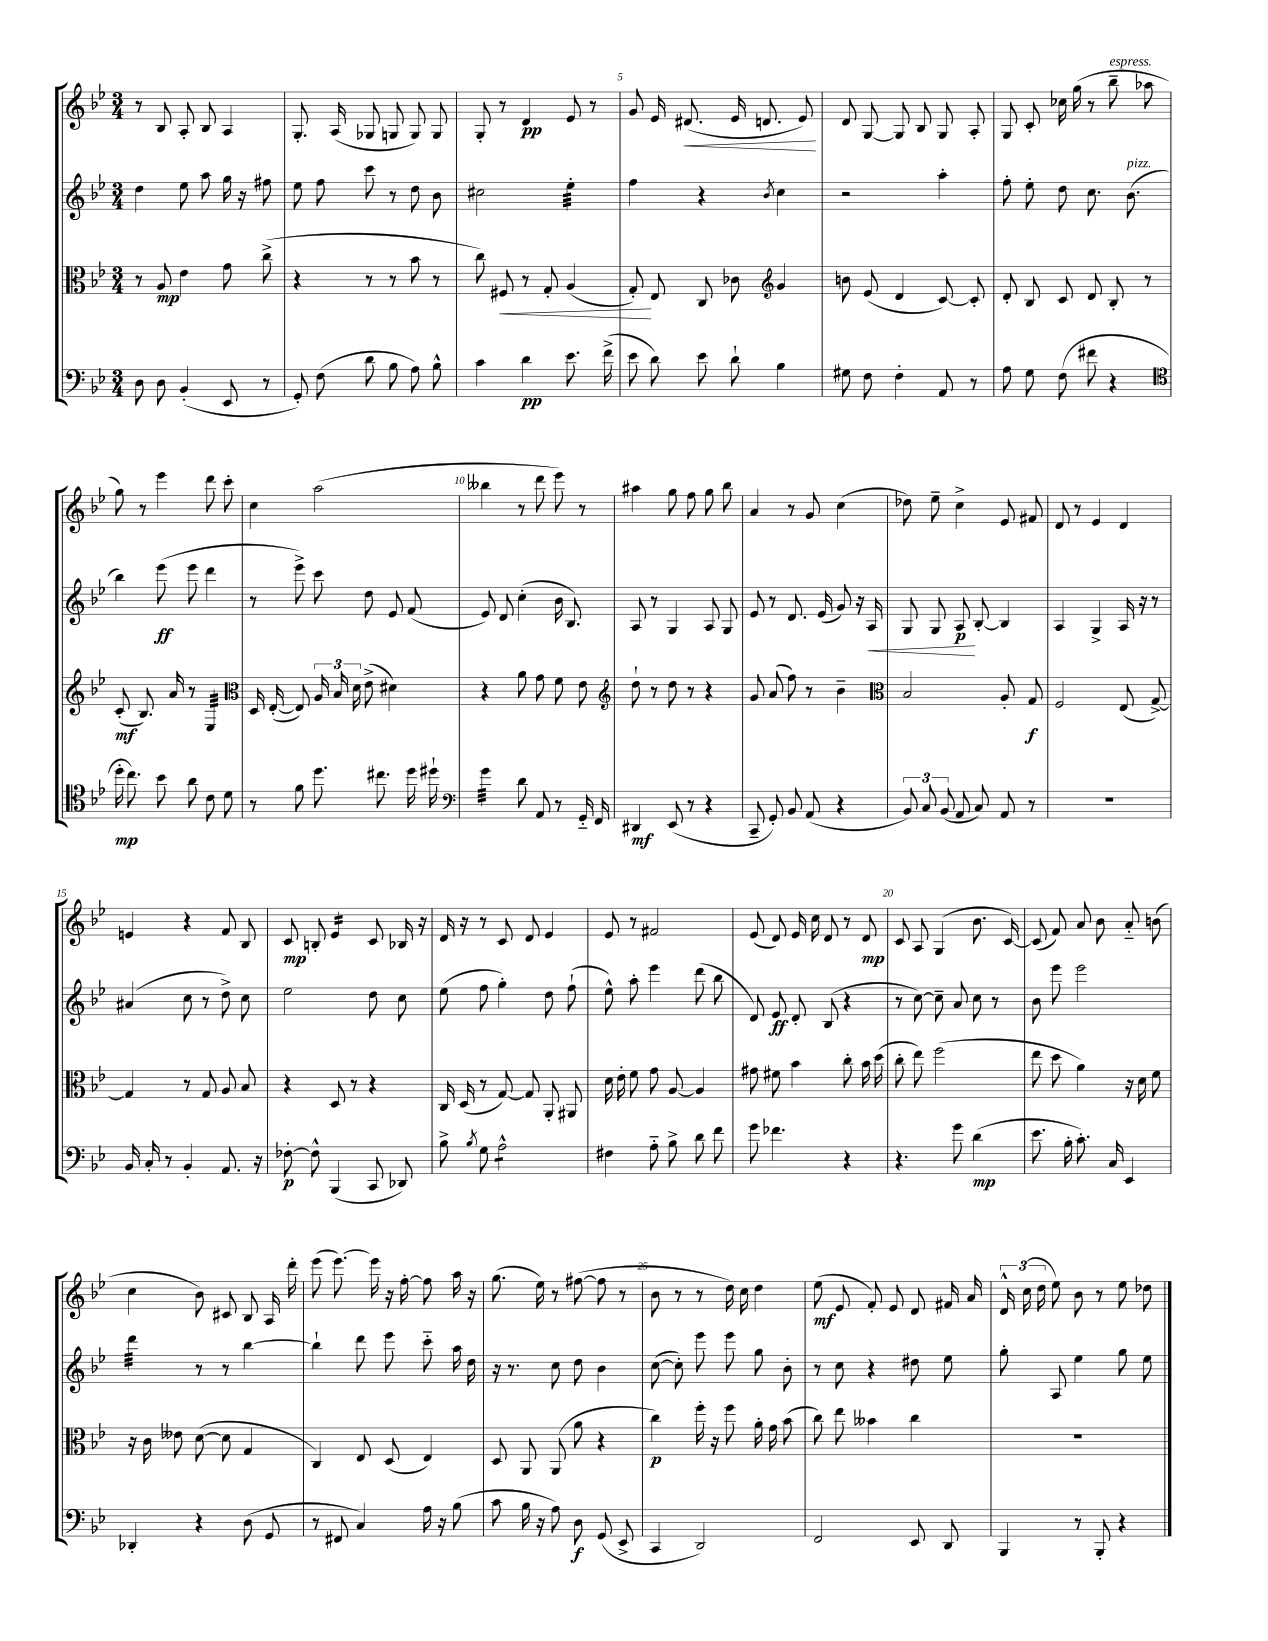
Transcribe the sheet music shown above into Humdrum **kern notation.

**kern	**kern	**kern	**kern
*staff4	*staff3	*staff2	*staff1
*clefF4	*clefC3	*clefG2	*clefG2
*k[b-e-]	*k[b-e-]	*k[b-e-]	*k[b-e-]
*M3/4	*M3/4	*M3/4	*M3/4
8D\	8r	4dd\	8r
8D\	8A/	.	8B-/
(4BB-'/	4e-\	8ee-\	8A'/
.	.	8aa\	8B-/
8EE-/	8g\	16gg\	4A/
.	.	16r	.
8r	(8cc^\	8ff#\	.
=	=	=	=
8GG'/)	4r	8ee-\	8.G'/
(8F\	.	8ff\	.
.	.	.	(16A/
8d\	8r	8ccc\	8G-/
8B-\	8r	8r	8G/
8A\)	8b-\	8dd\	8G/)
8B-^^\	8r	8b-\	8G/
=	=	=	=
4c\	8cc\)	2cc#\	8G'/
.	8F#/	.	8r
4d\	8r	.	4d/
.	8G'/	.	.
8.e-\	(4A/	4ee-'\	8e-/
.	.	.	8r
(16f^\	.	.	.
=	=	=	=
8e-\	8G'/)	4ff\	8g/
8d\)	8E-/	.	16e-/
.	.	.	(8.d#/
8e-\	8C/	4r	.
8d`\	8c-\	.	16e-/
.	.	.	8.d/
*	*clefG2	*	*
.	.	8qb-/	.
4B-\	4g/	4cc\	.
.	.	.	8e-/)
=	=	=	=
8G#\	8b\	2r	8d/
8F\	(8e-/	.	[8G/
4F'\	4d/	.	8G/]
.	.	.	8B-/
8AA/	[8c/)	4aa'\	8G/
8r	8c'/]	.	8A'/
=	=	=	=
8A\	8d'/	8ff'\	8G/
8G\	8B-/	8ee-'\	8c'/
(8F\	8c/	8dd\	16cc-\
.	.	.	(16gg\
8f#\	8d/	8.cc\	8r
4r	8B-'/	.	8bb-~\
.	.	(8.b-\	.
.	8r	.	8aa-\
=	=	=	=
*clefC4	*	*	*
16dd'\	(8c'/	4bb-\)	8gg\)
8.cc\)	.	.	.
.	8.B-/)	.	8r
8b-\	.	(8eee-\	4eee-\
.	16a/	.	.
8a\	8r	8eee-\	.
*	*clefC3	*	*
8c\	4E-/	4ddd\	8ddd\
8d\	.	.	8ccc'\
=	=	=	=
8r	16D/	8r	4cc\
.	([16E-'/	.	.
8f\	8E-/])	8eee-^\)	.
8.dd\	24A/	8ccc\	(2aa\
.	24B-/	.	.
.	24d\	.	.
.	(8e-^\	8dd\	.
8.cc#\	.	.	.
.	4d#\)	8e-/	.
16dd\	.	(8f/	.
16dd#`\	.	.	.
=	=	=	=
*clefF4	*	*	*
4g\	4r	8e-/)	4bb--\
.	.	8d/	.
8d\	8a\	(4cc'\	8r
8AA/	8g\	.	8ddd\
8r	8f\	16b-\	8eee-\)
.	.	8.B-/)	.
16GG'~/	8e-\	.	8r
16FF/	.	.	.
=	=	=	=
*	*clefG2	*	*
4DD#/	8dd`\	8A/	4aa#\
.	8r	8r	.
(8EE-/	8dd\	4G/	8gg\
8r	8r	.	8ff\
4r	4r	8A/	8gg\
.	.	8G/	8bb-\
=	=	=	=
8CC~/	8g/	8e-/	4a/
8GG'/)	(8a/	8r	.
8BB-/	8ff\)	8.d/	8r
(8AA/	8r	.	8g/
.	.	(16e-/	.
4r	4b-~\	8g/)	(4cc\
.	.	16r	.
.	.	16A/	.
=	=	=	=
*	*clefC3	*	*
12BB-/)	2B-/	8G/	8dd-\)
12C/	.	.	.
.	.	8G/	8ee-~\
(12BB-/	.	.	.
8AA/	.	8A/	4cc^\
8C/)	.	[8B-'/	.
8AA/	8A'/	4B-/]	8e-/
8r	8G/	.	8f#/
=	=	=	=
2.r	2F/	4A/	8d/
.	.	.	8r
.	.	4G^/	4e-/
.	(8E-/	16A/	4d/
.	.	16r	.
.	[8G^/)	8r	.
=	=	=	=
16BB-/	4G/]	(4a#/	4e/
16C'/	.	.	.
8r	.	.	.
4BB-'/	8r	8cc\	4r
.	8G/	8r	.
8.AA/	8A/	8dd^\)	8f/
.	8B-/	8cc\	8B-/
16r	.	.	.
=	=	=	=
[8F-'\	4r	2ee-\	8c/
8F-^^\]	.	.	8B'/
(4BBB-/	8D/	.	4e-/
.	8r	.	.
8CC/	4r	8dd\	8c/
8DD-/)	.	8cc\	16B-/
.	.	.	16r
=	=	=	=
8B-^\	16C/	(8ee-\	16d/
.	(16D/	.	16r
8qB-/	.	.	.
8G\	8r	8ff\	8r
2A^^\	[8G/)	4gg'\)	8c/
.	8G/]	.	8d/
.	8AA'/	8dd\	4e-/
.	8AA#/	(8ff`\	.
=	=	=	=
4F#\	16d\	8ee-^^\)	8e-/
.	16e-'\	.	.
.	8f\	8aa'\	8r
8A'~\	8g\	4eee-\	2f#/
8B-^\	[8A/	.	.
8d\	4A/]	(8ddd\	.
8f\	.	8bb-\	.
=	=	=	=
8g\	8g#\	8d/)	(8e-/
4.f-\	8f#\	8e-/	8d/)
.	4b-\	8d'/	16e-/
.	.	.	16cc\
.	.	(8B-/	8d/
4r	8cc'\	4r	8r
.	16b-\	.	8d/
.	(16dd\	.	.
=	=	=	=
4.r	8cc'\	8r	8c/
.	8ee-\)	[8cc\)	8A/
.	(2ff\	8cc~\]	(4G/
8g\	.	8a/	.
(4d\	.	8cc\	8.b-\
.	.	8r	.
.	.	.	[16c/)
=	=	=	=
8.e-\	8ee-\	8b-\	(8c/]
.	8dd\	8eee-\	8f/)
16B-'\	.	.	.
8.c'\)	4a\)	2eee-\	8a/
.	.	.	8b-\
16C/	.	.	.
4EE-/	16r	.	8a'~/
.	16d\	.	.
.	8f\	.	(8b\
=	=	=	=
4DD-'/	16r	4ddd\	4cc\
.	16c\	.	.
.	8e--\	.	.
4r	([8d\	8r	8b-\)
.	8d\]	8r	8c#/
(8D\	4G/	[4bb-\	8B-/
8GG/	.	.	16A/
.	.	.	16ddd'\
=	=	=	=
8r	4C/)	4bb-`\]	(8eee-\
8FF#/	.	.	[8.eee-\)
4C/)	8E-/	8ddd\	.
.	.	.	16eee-\]
.	(8D/	8eee-\	16r
.	.	.	[16ff'\
16A\	4E-/)	8ccc'~\	8ff\]
16r	.	.	.
(8B-\	.	16aa\	16aa\
.	.	16dd\	16r
=	=	=	=
8c\	8D/	16r	(8.gg\
.	.	8.r	.
16B-\	8AA/	.	.
16r	.	.	16ee-\)
8A\)	(8AA/	8cc\	8r
8D\	8a\	8dd\	([8ff#\
(8GG/	4r	4b-\	8ff#\]
8EE-^/	.	.	8r
=	=	=	=
4CC/	4cc\)	([8cc\	8b-\
.	.	8cc'\])	8r
2DD/)	16ff'\	8eee-\	8r
.	16r	.	.
.	8ff\	8eee-\	16dd\)
.	.	.	16cc\
.	16a'\	8gg\	4dd\
.	16g\	.	.
.	(8b-\	8b-'\	.
=	=	=	=
2FF/	8cc\)	8r	(8ee-\
.	8ee-\	8cc\	8e-/
.	4b--\	4r	8f'/)
.	.	.	8e-/
8EE-/	4cc\	8dd#\	8d/
8DD/	.	8ee-\	16f#/
.	.	.	16a/
=	=	=	=
4BBB-/	2.r	8gg'\	24d^^/
.	.	.	(24cc\
.	.	.	24dd\
.	.	8A/	8ee-\)
8r	.	4ee-\	8b-\
8BBB-'/	.	.	8r
4r	.	8gg\	8ee-\
.	.	8ee-\	8dd-\
==	==	==	==
*-	*-	*-	*-
